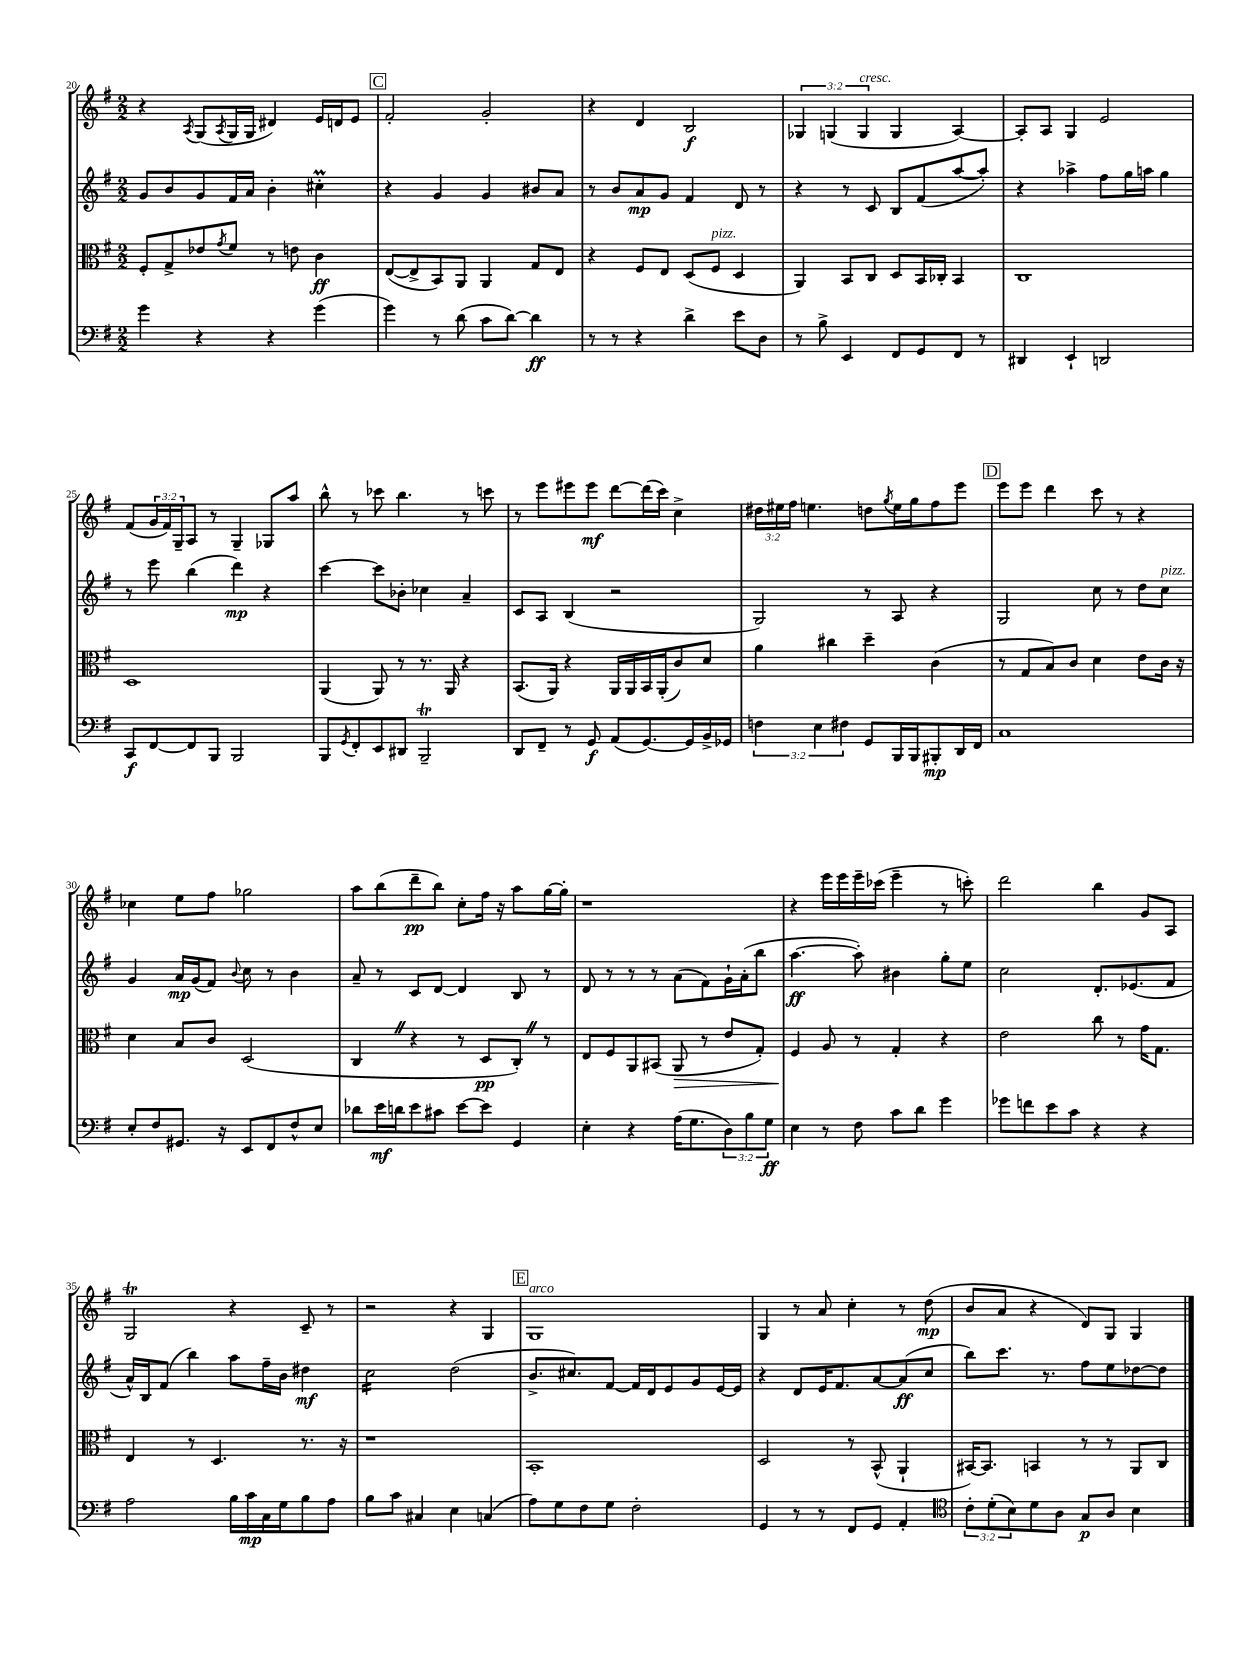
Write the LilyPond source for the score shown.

<<
\new StaffGroup <<
\new Staff = "s0" {
    \clef treble \key g \major \numericTimeSignature \time 2/2 \override Staff.TupletNumber.text = #tuplet-number::calc-fraction-text
    r4 \acciaccatura { a8 } g8( \acciaccatura { a8 } g16 g16 dis'4) e'16 d'16 e'8 |
    \mark \markup { \box "C" } fis'2-. g'2-. |
    r4 d'4 b2\f |
    \tuplet 3/2 { ges4 g4( g4^\markup { \italic "cresc." } } g4 a4~) |
    a8-. a8 g4 e'2 |
    fis'8( \tuplet 3/2 { g'16 fis'16) g16-- } a8 r8 g4-- ges8 a''8 |
    b''8-^ r8 ces'''8 b''4. r8 c'''8 |
    r8 e'''8 eis'''8 eis'''8\mf d'''8~ d'''16( c'''16) c''4-> |
    \tuplet 3/2 { dis''16 eis''16 fis''16 } e''4. d''8 \acciaccatura { g''8 } e''16 g''16 fis''8 e'''8 |
    \mark \markup { \box "D" } e'''8 e'''8 d'''4 c'''8 r8 r4 |
    ces''4 e''8 fis''8 ges''2 |
    a''8 b''8( d'''8--\pp b''8) c''8-. fis''16 r16 a''8 g''16~ g''16-. |
    r1 |
    r4 e'''16 e'''16 e'''16-- ces'''16( e'''4-- r8 c'''8-.) |
    d'''2 b''4 g'8 a8 |
    g2\trill r4 c'8-- r8 |
    r2 r4 g4 |
    \mark \markup { \box "E" } g1^\markup { \italic "arco" } |
    g4 r8 a'8 c''4-. r8 d''8\mp( |
    b'8 a'8 r4 d'8) g8 g4 \bar "|." |
}
\new Staff = "s1" {
    \clef treble \key g \major \numericTimeSignature \time 2/2
    g'8 b'8 g'8 fis'16 a'16 b'4-. cis''4-.\prall |
    \mark \markup { \box "C" } r4 g'4 g'4 bis'8 a'8 |
    r8 b'8 a'8\mp g'8 fis'4 d'8 r8 |
    r4 r8 c'8 b8 fis'8( a''8~ a''8-.) |
    r4 aes''4-> fis''8 g''16 a''16 g''4 |
    r8 e'''8 b''4( d'''4\mp) r4 |
    c'''4~ c'''8 bes'8-. ces''4 a'4-- |
    c'8 a8 b4( r2 |
    g2) r8 a8 r4 |
    \mark \markup { \box "D" } g2 c''8 r8 d''8 c''8^\markup { \italic "pizz." } |
    g'4 a'16\mp g'16( fis'8) \appoggiatura { b'8 } c''8 r8 b'4 |
    a'8-- r8 c'8 d'8~ d'4 b8 r8 |
    d'8 r8 r8 r8 a'8( fis'8) g'16-! a'16-.( b''8 |
    a''4.~\ff a''8-.) bis'4 g''8-. e''8 |
    c''2 d'8.-. ees'8.( fis'8 |
    a'16-^) b16 fis'8( b''4) a''8 fis''16-- b'16 dis''4\mf |
    c''2:16 d''2( |
    \mark \markup { \box "E" } b'8.-> cis''8.) fis'8~ fis'16 d'16 e'8 g'8 e'16~ e'16 |
    r4 d'8 e'16 fis'8. a'8~ a'8\ff( c''8 |
    b''8) c'''8. r8. fis''8 e''8 des''8~ des''8 \bar "|." |
}
\new Staff = "s2" {
    \clef alto \key g \major \numericTimeSignature \time 2/2
    fis8-. g8-> ees'8 \acciaccatura { g'8 } fis'8 r8 e'8 c'4\ff |
    \mark \markup { \box "C" } e8~( e8-> b,8) a,8 a,4 g8 e8 |
    r4 fis8 e8 d8( fis8^\markup { \italic "pizz." } d4 |
    a,4) b,8 c8 d8 b,16 ces16-. b,4 |
    c1 |
    d1 |
    a,4( a,8) r8 r8. a,16 r4 |
    b,8.( a,16) r4 a,16 a,16 b,16 a,16-.( c'8) d'8 |
    a'4 cis''4 d''4-- c'4( |
    \mark \markup { \box "D" } r8 g8 b8) c'8 d'4 e'8 c'16 r16 |
    d'4 b8 c'8 d2( |
    c4 \once \override BreathingSign.text = \markup { \musicglyph "scripts.caesura.straight" } \breathe r4 r8 d8\pp c8-.) \once \override BreathingSign.text = \markup { \musicglyph "scripts.caesura.straight" } \breathe r8 |
    e8 fis8 a,8 bis,8( a,8\> r8 e'8 g8-.) |
    fis4\! a8 r8 g4-. r4 |
    e'2 c''8 r8 g'16 g8. |
    e4 r8 d4. r8. r16 |
    r1 |
    \mark \markup { \box "E" } b,1-. |
    d2 r8 b,8-^( a,4-! |
    bis,16~) bis,8. b,4 r8 r8 a,8 c8 \bar "|." |
}
\new Staff = "s3" {
    \clef bass \key g \major \numericTimeSignature \time 2/2 \override Staff.TupletNumber.text = #tuplet-number::calc-fraction-text
    g'4 r4 r4 g'4( |
    \mark \markup { \box "C" } g'4) r8 d'8( c'8 d'8~) d'4\ff |
    r8 r8 r4 d'4-> e'8 d8 |
    r8 b8-> e,4 fis,8 g,8 fis,8 r8 |
    dis,4 e,4-! d,2 |
    c,8\f fis,8~ fis,8 b,,8 b,,2 |
    b,,8 \acciaccatura { g,8 } fis,8-. e,8 dis,8 b,,2--\trill |
    d,8 fis,8-- r8 g,8\f a,8( g,8.~) g,16 b,16-> ges,16 |
    \tuplet 3/2 { f4 e4 fis4 } g,8 b,,16 b,,16 bis,,8-.\mp d,16 fis,16 |
    \mark \markup { \box "D" } c1 |
    e8-. fis8 gis,8. r16 e,8 fis,8 fis8-^ e8 |
    des'8 e'16\mf d'16 e'8 cis'8 e'8~ e'8 g,4 |
    e4-. r4 a16( g8. \tuplet 3/2 { d8) b8 g8\ff } |
    e4 r8 fis8 c'8 d'8 g'4 |
    ges'8 f'8 e'8 c'8 r4 r4 |
    a2 b16 c'16\mp c16 g16 b8 a8 |
    b8 c'8 cis4 e4 c4( |
    \mark \markup { \box "E" } a8) g8 fis8 g8 fis2-. |
    g,4 r8 r8 fis,8 g,8 a,4-. |
    \clef tenor \tuplet 3/2 { c'8-. d'8-.( b8) } d'8 a8 g8\p a8 b4 \bar "|." |
}
>>
>>
\layout { \context { \Score currentBarNumber = #20 } }
